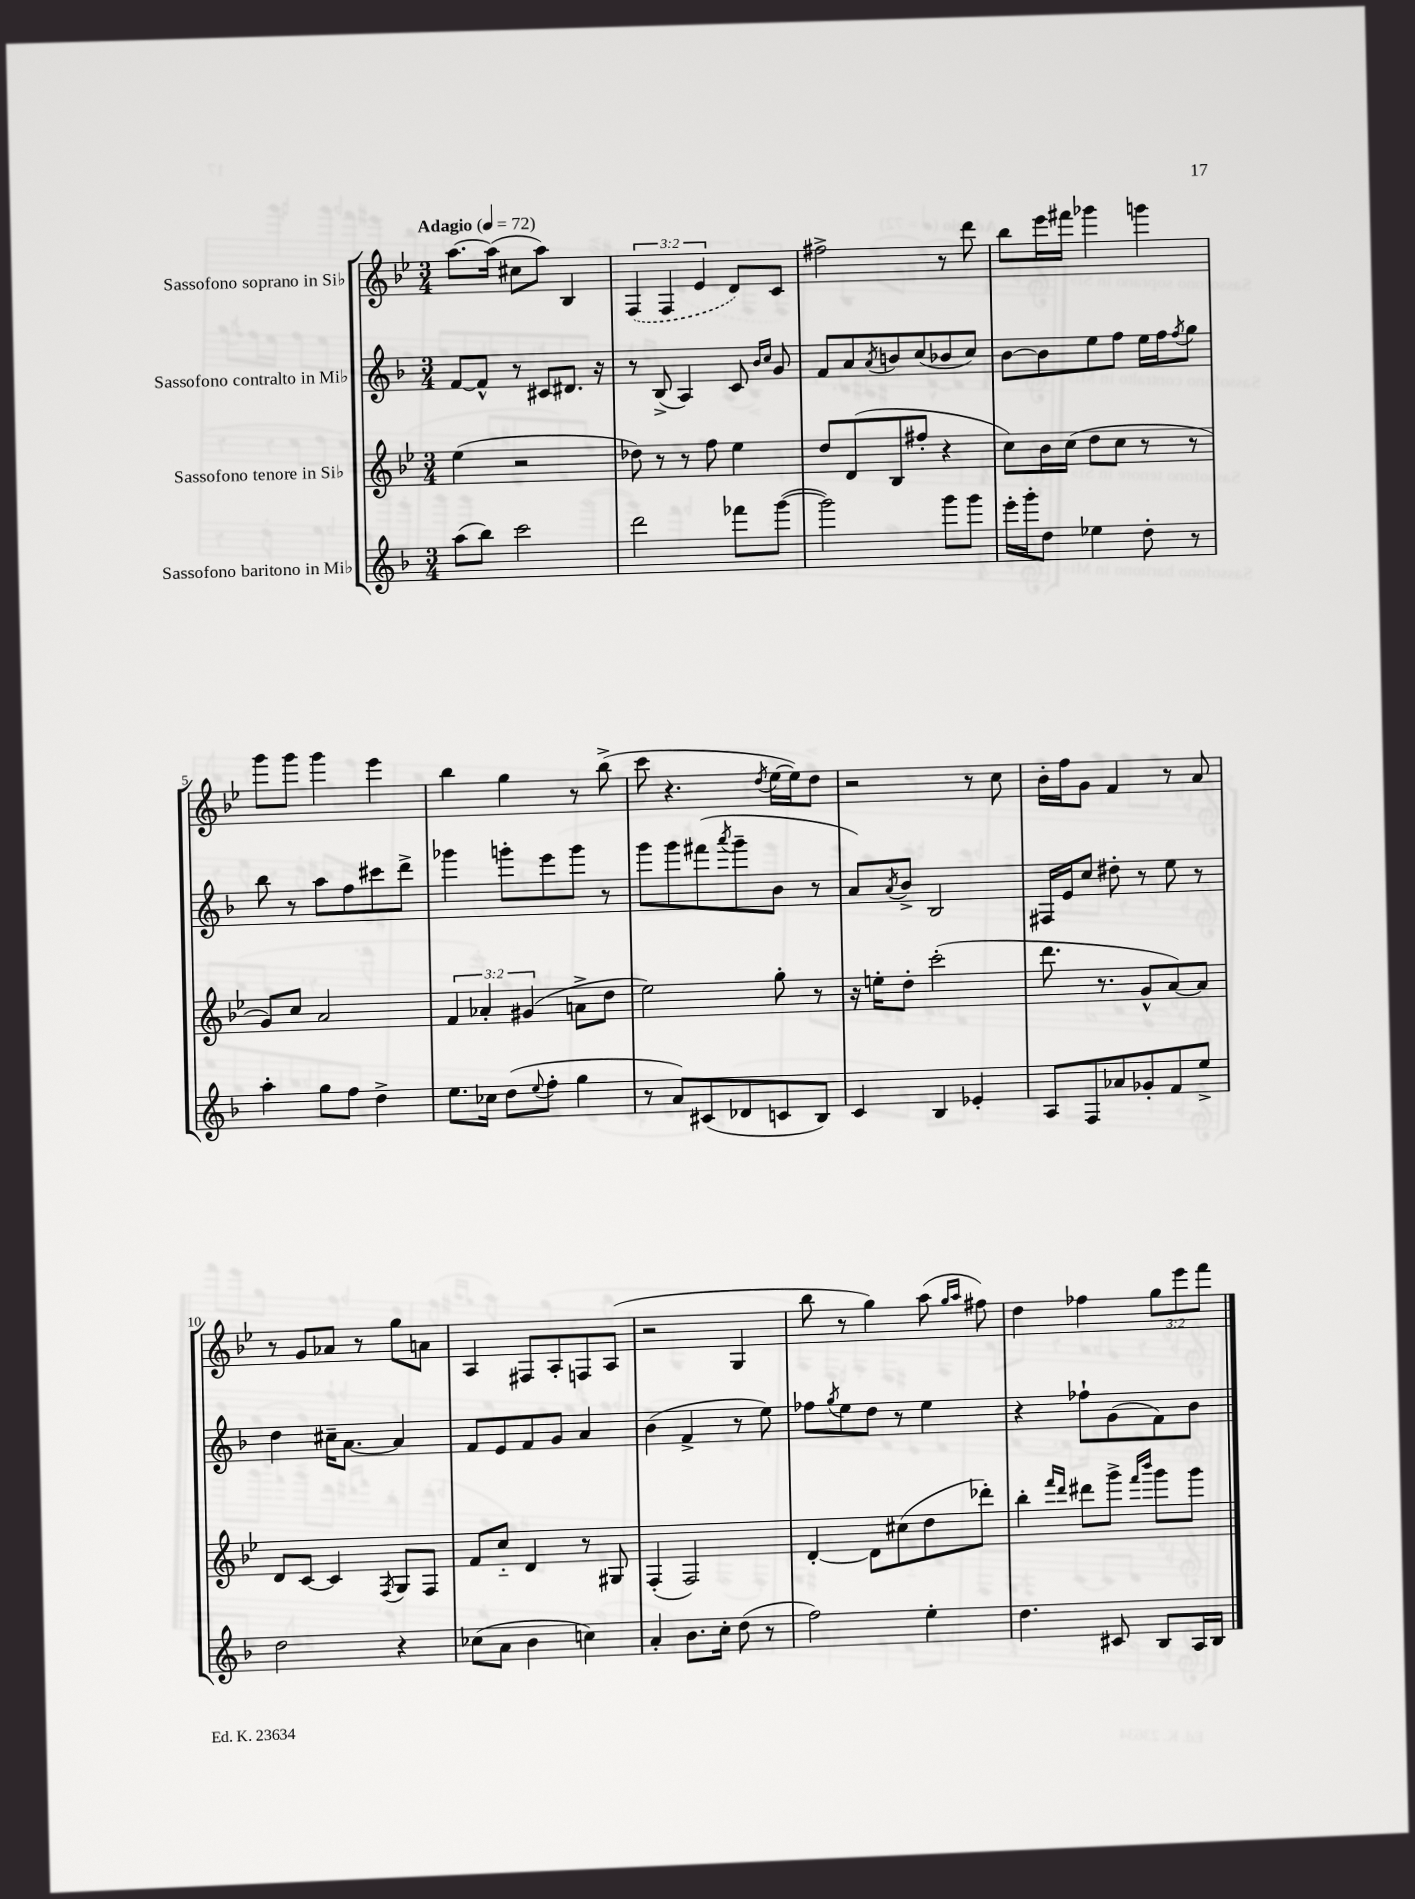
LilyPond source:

<<
\new StaffGroup <<
\new Staff = "s0" \with { instrumentName = "Sassofono soprano in Sib" } {
    \clef treble \key bes \major \numericTimeSignature \time 3/4 \override Staff.TupletNumber.text = #tuplet-number::calc-fraction-text \tempo "Adagio" 4 = 72
    a''8.~ a''16( cis''8 a''8) bes4 |
    \tuplet 3/2 { \once \slurDashed f4( f4 ees'4 } d'8) c'8 |
    fis''2-> r8 d'''8 |
    bes''8 ees'''16 fis'''16 ges'''4 g'''4 |
    g'''8 g'''8 g'''4 ees'''4 |
    bes''4 g''4 r8 bes''8->( |
    c'''8 r4. \acciaccatura { d''8 } ees''16~ ees''16) d''8 |
    r2 r8 c''8 |
    bes'16-. f''16 g'8 f'4 r8 a'8 |
    r8 g'8 aes'8 r8 g''8 a'8 |
    a4 fis8 a8-. f8 a8( |
    r2 g4 |
    bes''8 r8 g''4) a''8( \grace { g''16 a''16 } fis''8) |
    d''4 fes''4 \tuplet 3/2 { g''8 ees'''8 f'''8 } \bar "|." |
}
\new Staff = "s1" \with { instrumentName = "Sassofono contralto in Mib" } {
    \clef treble \key f \major \numericTimeSignature \time 3/4
    f'8~ f'8-^ r8 cis'8 dis'8. r16 |
    r8 bes8->( a4) c'8 \grace { bes'16 c''16 } g'8 |
    f'8 a'8 \acciaccatura { a'8 } b'8 c''8( bes'8 c''8) |
    bes'8~ bes'8 e''8 f''8 e''16 f''16 \acciaccatura { f''8 } g''8 |
    bes''8 r8 a''8 f''8 cis'''8 d'''8-> |
    ges'''4 g'''8-. e'''8 g'''8 r8 |
    g'''8 g'''8 fis'''8( \acciaccatura { a'''8 } g'''8-- bes'8 r8 |
    a'8) \acciaccatura { a'8 } bes'8-> bes2 |
    fis16 e'16 c''8 dis''8-. r8 e''8 r8 |
    d''4 cis''16-- a'8.~ a'4 |
    f'8 e'8 f'8 g'8 a'4 |
    bes'4( f'4-> r8 e''8) |
    fes''8 \acciaccatura { g''8 } e''8 d''8 r8 e''4 |
    r4 fes''8-! g'8( f'8) bes'8 \bar "|." |
}
\new Staff = "s2" \with { instrumentName = "Sassofono tenore in Sib" } {
    \clef treble \key bes \major \numericTimeSignature \time 3/4 \override Staff.TupletNumber.text = #tuplet-number::calc-fraction-text
    ees''4( r2 |
    des''8) r8 r8 f''8 ees''4 |
    d''8 d'8( bes8 fis''8-. r4 |
    c''8) bes'16 c''16( d''8 c''8 r8 r8 |
    g'8) c''8 a'2 |
    \tuplet 3/2 { f'4 aes'4-. gis'4( } a'8-> d''8 |
    ees''2) g''8-. r8 |
    r16 e''16-. d''8-. c'''2-.( |
    d'''8. r8. g'8-^ a'8~) a'8 |
    d'8 c'8~ c'4 \acciaccatura { f8 } g8 f8 |
    f'8 c''8-_ d'4 r8 gis8 |
    f4-.( f2) |
    d'4~-. d'8 cis''8( d''8 des'''8-.) |
    bes''4-. \grace { f'''16 d'''16 } dis'''8 g'''8-> \grace { f'''16 bes'''16 } g'''8 g'''8 \bar "|." |
}
\new Staff = "s3" \with { instrumentName = "Sassofono baritono in Mib" } {
    \clef treble \key f \major \numericTimeSignature \time 3/4
    a''8( bes''8) c'''2 |
    d'''2 fes'''8 g'''8~( |
    g'''2) g'''8 g'''8 |
    e'''16-. g'''16-. d''8 ees''4 d''8-. r8 |
    a''4-. g''8 f''8 d''4-> |
    e''8. ces''16 d''8( \appoggiatura { e''8 } f''8-. g''4 |
    r8 a'8) cis'8( des'8 c'8 bes8) |
    c'4 bes4 ees'4-. |
    a8 f8 aes'8 ges'8-. f'8 e''8-> |
    d''2 r4 |
    ces''8( a'8 bes'4 c''4) |
    a'4-. bes'8. c''16-. d''8( r8 |
    f''2) e''4-. |
    d''4. cis'8 bes8 a16 bes16 \bar "|." |
}
>>
>>
